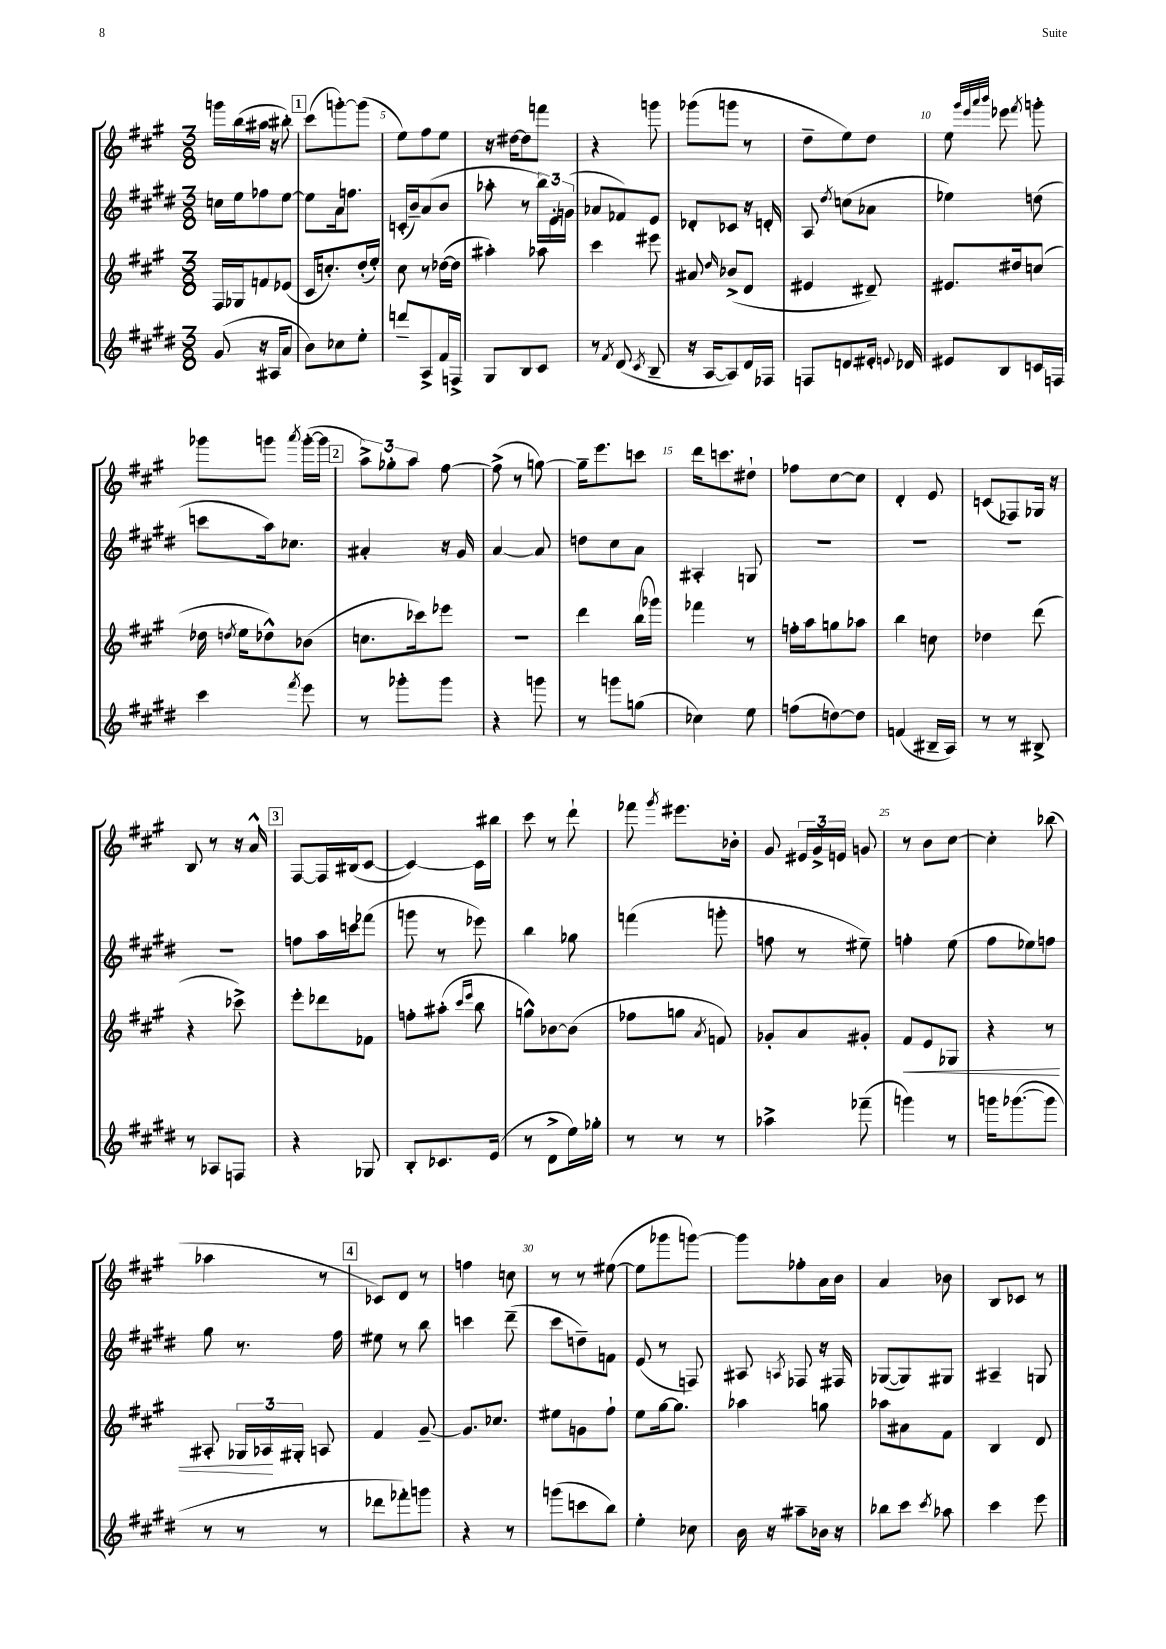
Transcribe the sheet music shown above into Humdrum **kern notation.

**kern	**kern	**kern	**kern
*staff4	*staff3	*staff2	*staff1
*clefG2	*clefG2	*clefG2	*clefG2
*k[f#c#g#d#]	*k[f#c#g#]	*k[f#c#g#d#]	*k[f#c#g#]
*M3/8	*M3/8	*M3/8	*M3/8
(8g#	16F#	16cc	16ggg
.	16G-	16ee	(16bb
16r	8f	8ff-	16aa#
16A#	.	.	16r
8a	(8e-	[8ee	8bb#')
=	=	=	=
8b)	16c#	8ee]	(8ccc#
.	8.cc')	.	.
8cc-	.	16a	[8ggg')
.	.	8.ff	.
8ee'	(16dd'	.	(8ggg]
.	16ee')	.	.
=	=	=	=
8ddd~	8cc#	(16c'	8ee)
.	.	16b~)	.
8A^	8r	(8a	8ff#
16f#	([16dd-	8b	8ee
16F^	16dd-]	.	.
=	=	=	=
8G#	4aa#')	8aa-'	16r
.	.	.	[16dd#
8B	.	8r	8dd#]
8c#	8aa-	24bb)	8fff
.	.	24e'	.
.	.	(24g	.
=	=	=	=
8r	4ccc#	8a-	4r
8qf#	.	.	.
(8d#	.	8f-)	.
8qc#	.	.	.
8B~	8eee#	8e	8ggg
=	=	=	=
16r	8a#	8d-'	(8ggg-
[16A	.	.	.
.	16qqdd	.	.
8A])	(8b-^	8c-	8ggg
16d#	8d	16r	8r
16F-	.	16d'	.
=	=	=	=
8F	4e#	8A	8dd~
.	.	8qdd#	.
8d	.	(8cc	8ee)
16e#'	8d#~)	8a-	8dd
8qqe	.	.	.
16d-	.	.	.
=	=	=	=
8e#	8.e#	4ee-)	8ee
.	.	.	32qqggg#
.	.	.	32qqeee
.	.	.	32qqaaa
.	.	.	32qqbbb
8B	.	.	8eee-
.	16dd#	.	.
.	.	.	8qfff#
16c	(8cc	(8dd	8ggg'
16F	.	.	.
=	=	=	=
4ccc#	16dd-	8ccc	8ggg-
.	8qdd	.	.
.	16ee	.	.
.	8dd-^^)	16aa)	8ggg
.	.	8.cc-	.
8qfff#	.	.	8qaaa
8eee	(8b-	.	([16ggg'
.	.	.	16ggg]
=	=	=	=
8r	8.cc	4a#'	12aa^)
.	.	.	12gg-'
8ggg-'	.	.	.
.	.	.	12aa
.	16ccc-)	.	.
8ggg-	8eee-	16r	[8ff#
.	.	16g#	.
=	=	=	=
4r	4.r	[4a	(8ff#^]
.	.	.	8r
8ggg	.	8a]	[8gg)
=	=	=	=
8r	4ddd	8dd	16gg~]
.	.	.	8.eee
8ggg	.	8cc#	.
(8gg	(16bb	8a	8ccc
.	16ggg-)	.	.
=	=	=	=
4cc-)	4fff-	4A#'	16ddd
.	.	.	8.ccc
8ee	8r	8G	8dd#`
=	=	=	=
(8ff	16ff'	4.r	8ff-
.	16aa	.	.
[8dd)	8gg	.	[8cc#
8dd]	8aa-	.	8cc#]
=	=	=	=
(4f	4bb	4.r	4d'
16B#~	8cc	.	8e
16A)	.	.	.
=	=	=	=
8r	4dd-	4.r	(8c
8r	.	.	8F-)
8B#^	(8ddd	.	16G-
.	.	.	16r
=	=	=	=
8r	4r	4.r	8B
8A-	.	.	8r
8F	8ccc-^)	.	16r
.	.	.	16a^^
=	=	=	=
4r	8eee'	8ff	[8F#
.	8ddd-	16aa	16F#]
.	.	16ccc	(16B#
8G-	8f-	(8fff-	[8c#
=	=	=	=
8B'	8ff'	8ggg	4c#_)
8.c-	(8aa#'	8r	.
.	16qqccc#	.	.
.	16qqeee	.	.
.	8bb	8eee-)	16c#]
(16e	.	.	16bb#
=	=	=	=
8r	8gg^^)	4bb	8ccc#
8d#^	[8b-	.	8r
16ee)	(8b-]	8gg-	8ddd`
16gg-'	.	.	.
=	=	=	=
8r	8ff-	(4fff	8fff-
.	.	.	8qggg#
8r	8gg	.	8.eee#
.	8qa	.	.
8r	8f)	8ggg'	.
.	.	.	16b-'
=	=	=	=
4aa-^	8g-'	8ff	8g#
.	8a	8r	24e#
.	.	.	24g#^
.	.	.	24e
(8fff-~	8g#'	8ee#~)	8g
=	=	=	=
4ggg)	8f#	4ff'	8r
.	8e	.	8b
8r	8G-	(8ee	[8cc#
=	=	=	=
16ggg	4r	8ff#	4cc#']
([8.ggg-	.	.	.
.	.	8ee-)	.
8ggg-]	8r	8ff	(8bb-
=	=	=	=
8r	8A#'	8gg#	4aa-
8r	24G-	8.r	.
.	24A-	.	.
.	24G#'	.	.
8r	8A	.	8r
.	.	16ff#	.
=	=	=	=
8ddd-	4f#	8ee#	8c-)
8fff-')	.	8r	8d
8ggg	[8g#~	8bb	8r
=	=	=	=
4r	8.g#]	4ccc	4ff
.	8.cc-	.	.
8r	.	(8ddd#~	8cc
=	=	=	=
(8ggg	8ee#	8ccc#	8r
8ccc	8g	8dd~)	8r
8bb)	8ff#`	8f	([8ee#
=	=	=	=
4ee'	8ee	(8e	8ee#]
.	[16gg#	8r	8ggg-
.	8.gg#]	.	.
8cc-	.	8F)	[8ggg)
=	=	=	=
16b	4aa-	8A#	8ggg]
16r	.	.	.
.	.	8qA	.
8aa#~	.	8F-	8ff-'
16b-	8gg	16r	16a
16r	.	16F#	16b
=	=	=	=
8bb-	8aa-	([8G-	4a
8ccc#	8a#	8G-])	.
8qccc#	.	.	.
8aa-	8f#	8G#	8b-
=	=	=	=
4ccc#	4B	4A#~	8B
.	.	.	8c-
8eee	8d	8G	8r
==	==	==	==
*-	*-	*-	*-
